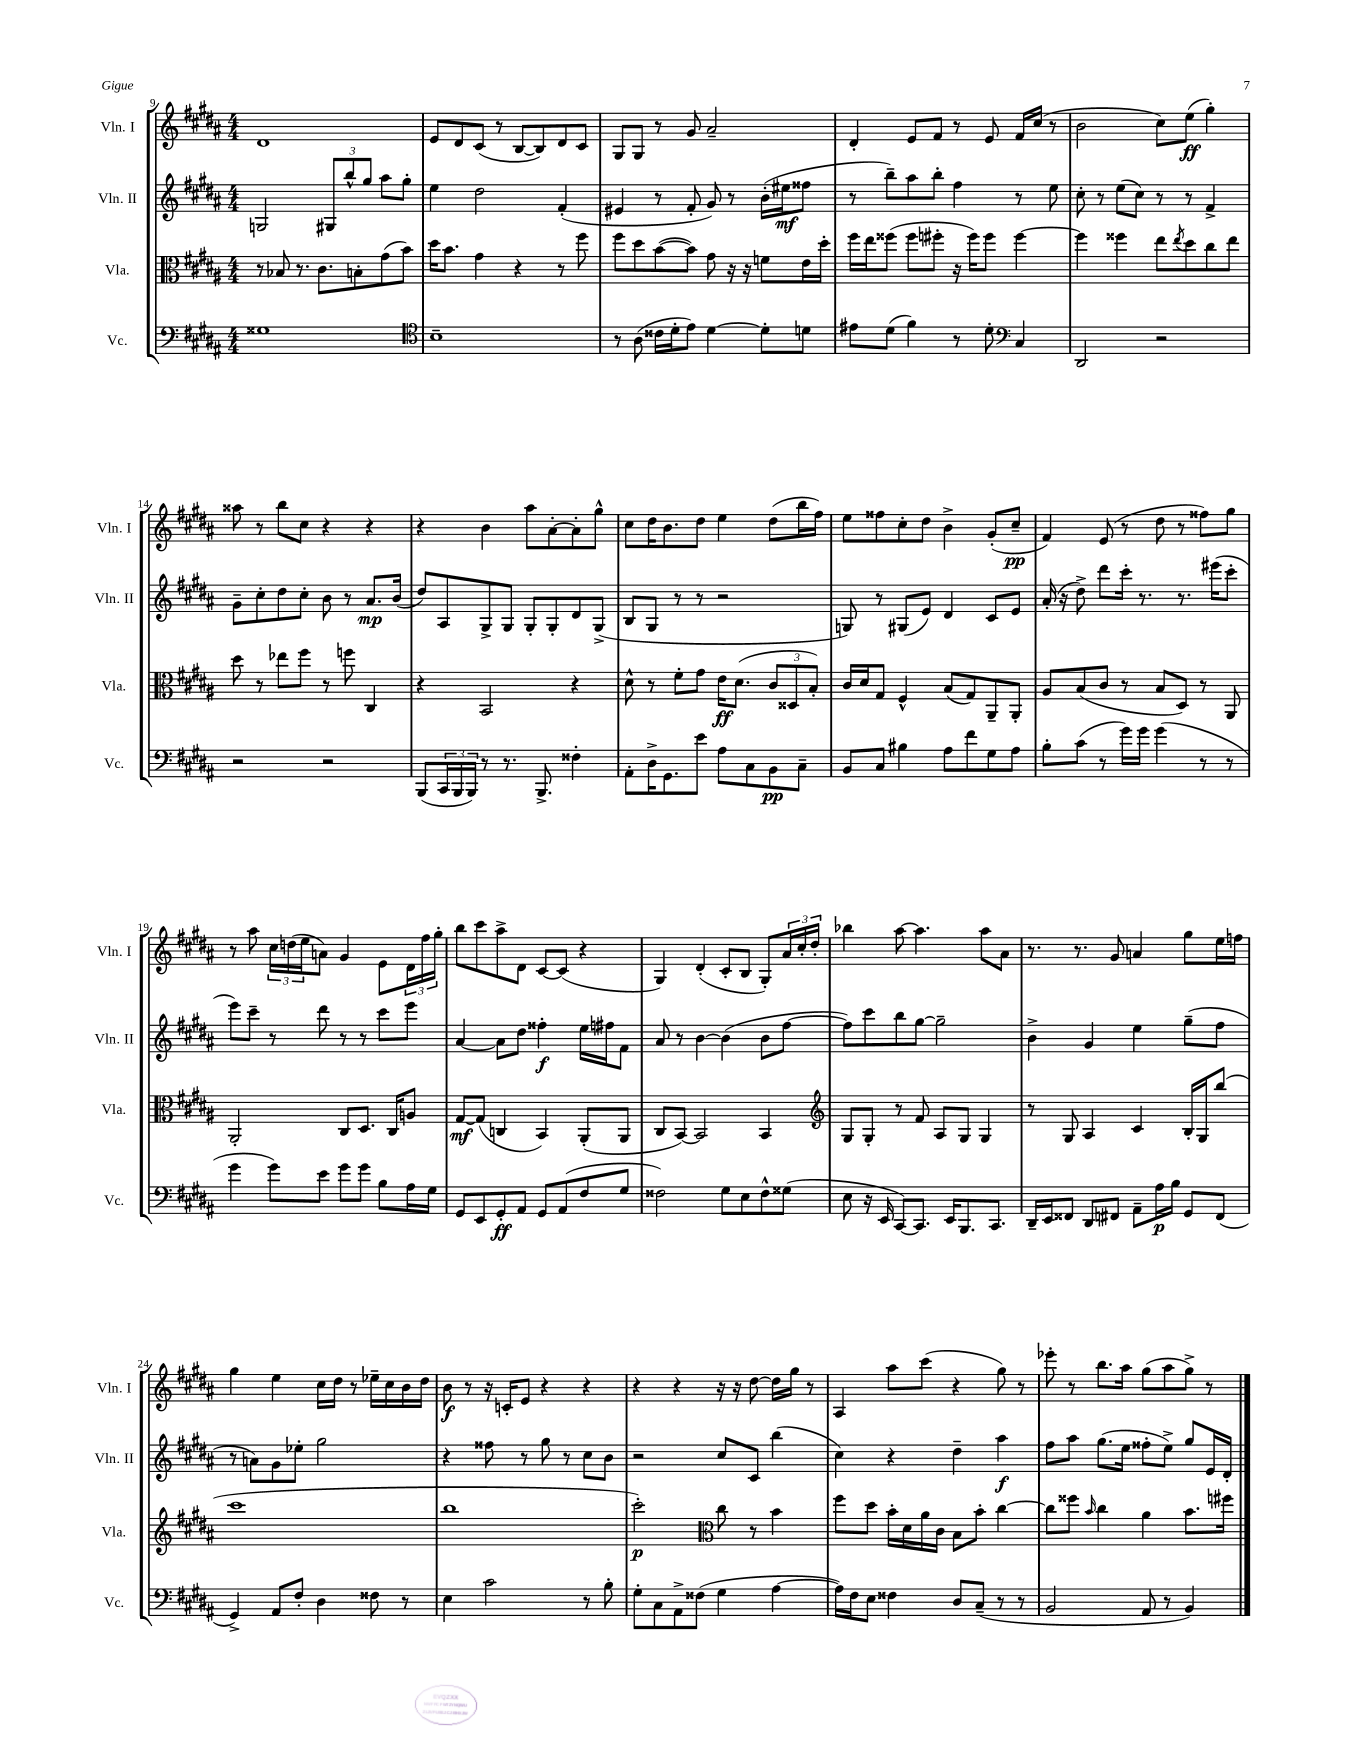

**kern	**dynam	**kern	**dynam	**kern	**dynam	**kern	**dynam
*part4	*part4	*part3	*part3	*part2	*part2	*part1	*part1
*staff4	*staff4	*staff3	*staff3	*staff2	*staff2	*staff1	*staff1
*I"Vc.	*	*I"Vla.	*	*I"Vln. II	*	*I"Vln. I	*
*I'Vc.	*	*I'Vla.	*	*I'Vln. II	*	*I'Vln. I	*
*clefF4	*	*clefC3	*	*clefG2	*	*clefG2	*
*k[f#c#g#d#a#]	*	*k[f#c#g#d#a#]	*	*k[f#c#g#d#a#]	*	*k[f#c#g#d#a#]	*
*M4/4	*	*M4/4	*	*M4/4	*	*M4/4	*
=9	=9	=9	=9	=9	=9	=9	=9
1G##X	.	8r	.	2Gn/	.	1d#	.
.	.	8B-X/	.	.	.	.	.
.	.	8.r	.	.	.	.	.
.	.	8.c#\L	.	.	.	.	.
.	.	.	.	12G#X/L	.	.	.
.	.	.	.	12bb^^/	.	.	.
.	.	8Bn'\	.	.	.	.	.
.	.	.	.	12gg#/J	.	.	.
.	.	(8g#\	.	8aa#\L	.	.	.
.	.	8b\J)	.	8gg#'\J	.	.	.
=10	=10	=10	=10	=10	=10	=10	=10
*clefC4	*	*	*	*	*	*	*
1B~	.	16dd#\KL	.	4ee\	.	8e/L	.
.	.	8.b\J	.	.	.	.	.
.	.	.	.	.	.	8d#/	.
.	.	4g#\	.	2dd#\	.	(8c#/J	.
.	.	.	.	.	.	8r	.
.	.	4r	.	.	.	[8B/L	.
.	.	.	.	.	.	8B/])	.
.	.	8r	.	(4f#'/	.	8d#/	.
.	.	8ff#\	.	.	.	8c#/J	.
=11	=11	=11	=11	=11	=11	=11	=11
8r	.	8ff#\L	.	4e#X/	.	8G#/L	.
(8A#\	.	8dd#\	.	.	.	8G#/J	.
16c##X\LL	.	([8b\	.	8r	.	8r	.
16d#'\J	.	.	.	.	.	.	.
8e\J)	.	8b\J])	.	8f#'/	.	8g#/	.
[4d#\	.	8g#\	.	8g#/)	.	2a#~/	.
.	.	16r	.	8r	.	.	.
.	.	16r	.	.	.	.	.
8d#'\L]	.	8fn\L	.	(16b'\LL	.	.	.
.	.	.	.	16ee#X\J	mf	.	.
8dn\J	.	16e\L	.	8ff##X\J	.	.	.
.	.	16dd#'\JJ	.	.	.	.	.
=12	=12	=12	=12	=12	=12	=12	=12
8e#X\L	.	16ff#\LL	.	8r	.	4d#'/	.
.	.	16ee\J	.	.	.	.	.
(8d#\J	.	(8ff##X\J	.	8bb~\L)	.	.	.
4f#\)	.	8ff##\L	.	8aa#\	.	8e/L	.
.	.	8ff#X'\J	.	8bb'\J	.	8f#/J	.
8r	.	16r	.	4ff#\	.	8r	.
.	.	16ff#\KL)	.	.	.	.	.
8d#'\	.	8ff#\J	.	.	.	8e/	.
*clefF4	*	*	*	*	*	*	*
4C#/	.	[4ff#\	.	8r	.	16f#/LL	.
.	.	.	.	.	.	(16cc#/JJ	.
.	.	.	.	8ee\	.	8r	.
=13	=13	=13	=13	=13	=13	=13	=13
2DD#/	.	4ff#\]	.	8cc#'\	.	2b\	.
.	.	.	.	8r	.	.	.
.	.	4ff##X\	.	(8ee\L	.	.	.
.	.	.	.	8cc#\J)	.	.	.
2r	.	8ee\L	.	8r	.	8cc#\L)	.
.	.	8qee/	.	.	.	.	.
.	.	8dd#\	.	8r	.	(8ee\J	ff
.	.	8cc#\	.	4f#^/	.	4gg#'\)	.
.	.	8ee\J	.	.	.	.	.
!!LO:LB:g=z
=14	=14	=14	=14	=14	=14	=14	=14
2r	.	8dd#\	.	8g#~\L	.	8aa##X\	.
.	.	8r	.	8cc#'\	.	8r	.
.	.	8ee-X\L	.	8dd#\	.	8bb\L	.
.	.	8ff#\J	.	8cc#'\J	.	8cc#\J	.
2r	.	8r	.	8b\	.	4r	.
.	.	8ffn\	.	8r	.	.	.
.	.	4C#/	.	8.a#/L	mp	4r	.
.	.	.	.	(16b/Jk	.	.	.
=15	=15	=15	=15	=15	=15	=15	=15
(8BBB/L	.	4r	.	8dd#/L)	.	4r	.
24CC#/L	.	.	.	8A#/	.	.	.
24BBB/	.	.	.	.	.	.	.
24BBB/JJ)	.	.	.	.	.	.	.
8r	.	2BB/	.	8G#^/	.	4b\	.
8.r	.	.	.	8G#/J	.	.	.
.	.	.	.	8G#'/L	.	8aa#\L	.
8.BBB^/	.	.	.	.	.	.	.
.	.	.	.	8G#'/	.	[8a#'\	.
4F##X'\	.	4r	.	8d#/	.	8a#'\]	.
.	.	.	.	(8G#^/J	.	8gg#^^\J	.
=16	=16	=16	=16	=16	=16	=16	=16
8AA#'\L	.	8d#^^\	.	8B/L	.	8cc#\L	.
16D#^\K	.	8r	.	8G#/J	.	16dd#\K	.
8.GG#\	.	.	.	.	.	8.b\	.
.	.	8f#'\L	.	8r	.	.	.
8e\J	.	8g#\J	.	8r	.	8dd#\J	.
8A#\L	.	16e\KL	ff	2r	.	4ee\	.
.	.	(8.d#\J	.	.	.	.	.
8C#\	.	.	.	.	.	.	.
8BB\	pp	12c#/L	.	.	.	(8dd#\L	.
.	.	12D##X/	.	.	.	.	.
8C#~\J	.	.	.	.	.	16bb\L	.
.	.	12B'/J)	.	.	.	.	.
.	.	.	.	.	.	16ff#\JJ)	.
=17	=17	=17	=17	=17	=17	=17	=17
8BB/L	.	16c#/LL	.	8Gn/)	.	8ee\L	.
.	.	16d#/J	.	.	.	.	.
8C#/J	.	8G#/J	.	8r	.	8ff##X\	.
4B#X\	.	4F#^^/	.	(8G#X/L	.	8cc#'\	.
.	.	.	.	8e/J)	.	8dd#\J	.
8A#\L	.	(8B/L	.	4d#/	.	4b^\	.
8f#\	.	8G#/)	.	.	.	.	.
8G#\	.	8AA#~/	.	8c#/L	.	(8g#'/L	.
8A#\J	.	8AA#'/J	.	8e/J	.	8cc#~/J	pp
=18	=18	=18	=18	=18	=18	=18	=18
8B'\L	.	8A#/L	.	(16a#'/	.	4f#/)	.
.	.	.	.	16r	.	.	.
(8c#\J	.	(8B/	.	8dd#^\)	.	.	.
8r	.	8c#/J	.	8ddd#\L	.	(8e/	.
16g#\LL)	.	8r	.	16ccc#'\Jk	.	8r	.
16g#\JJ	.	.	.	8.r	.	.	.
(4g#\	.	8B/L	.	.	.	8dd#\	.
.	.	8D#/J)	.	8.r	.	8r	.
8r	.	8r	.	.	.	8ff##X\L)	.
.	.	.	.	(16eee#X\KL	.	.	.
8r	.	8AA#/	.	8ccc#'\J	.	8gg#\J	.
!!LO:LB:g=z
=19	=19	=19	=19	=19	=19	=19	=19
4g#\	.	2AA#'/	.	8eee\L)	.	8r	.
.	.	.	.	8ccc#~\J	.	8aa#\	.
8g#\L)	.	.	.	8r	.	24cc#\LL	.
.	.	.	.	.	.	(24ddn\	.
.	.	.	.	.	.	24ee\J	.
8e\J	.	.	.	8ddd#\	.	8an\J)	.
8g#\L	.	8C#/L	.	8r	.	4g#/	.
8g#\J	.	8.D#/J	.	8r	.	.	.
8B\L	.	.	.	8ccc#\L	.	8e\L	.
.	.	16C#/KL	.	.	.	.	.
16A#\L	.	8An/J	.	8eee\J	.	24d#\L	.
.	.	.	.	.	.	24ff#\	.
16G#\JJ	.	.	.	.	.	.	.
.	.	.	.	.	.	24gg#'\JJ	.
=20	=20	=20	=20	=20	=20	=20	=20
8GG#/L	.	[8G#/L	mf	[4a#/	.	8bb\L	.
8EE/	.	(8G#/J]	.	.	.	8ccc#\	.
8GG#'/	ff	4Cn/	.	8a#\L]	.	8aa#^\	.
8AA#/J	.	.	.	8dd#\J	.	8d#\J	.
8GG#/L	.	4BB/)	.	4ff##X'\	f	[8c#/L	.
(8AA#/	.	.	.	.	.	(8c#/J]	.
8F#/	.	(8AA#'/L	.	16ee\LL	.	4r	.
.	.	.	.	16ff#X\J	.	.	.
8G#/J	.	8AA#/J	.	8f#\J	.	.	.
=21	=21	=21	=21	=21	=21	=21	=21
2F##X\)	.	8C#/L	.	8a#/	.	4G#/)	.
.	.	[8BB/J)	.	8r	.	.	.
.	.	2BB/]	.	[4b\	.	(4d#'/	.
8G#\L	.	.	.	(4b\]	.	8c#'/L	.
8E\	.	.	.	.	.	8B/J	.
8F##^^\	.	4BB/	.	8b\L	.	8G#'/L)	.
(8G##X\J	.	.	.	[8ff#\J	.	24a#/L	.
.	.	.	.	.	.	24cc#'/	.
.	.	.	.	.	.	24dd#'/JJ	.
=22	=22	=22	=22	=22	=22	=22	=22
*	*	*clefG2	*	*	*	*	*
8E\	.	8G#/L	.	8ff#\L])	.	4bb-X\	.
16r	.	8G#'/J	.	8ccc#\	.	.	.
16EE/	.	.	.	.	.	.	.
[8CC#/L)	.	8r	.	8bb\	.	[8aa#\	.
8.CC#/J]	.	8f#/	.	[8gg#\J	.	4.aa#\]	.
.	.	8A#/L	.	2gg#~\]	.	.	.
16EE/KL	.	.	.	.	.	.	.
8.BBB/	.	8G#/J	.	.	.	.	.
.	.	4G#/	.	.	.	8aa#\L	.
8.CC#/J	.	.	.	.	.	.	.
.	.	.	.	.	.	8a#\J	.
=23	=23	=23	=23	=23	=23	=23	=23
16DD#~/LL	.	8r	.	4b^\	.	8.r	.
16EE/J	.	.	.	.	.	.	.
8FF##X/J	.	8G#/	.	.	.	.	.
.	.	.	.	.	.	8.r	.
8DD#/L	.	4A#/	.	4g#/	.	.	.
8FF#X/J	.	.	.	.	.	8g#/	.
8AA#~\L	.	4c#/	.	4ee\	.	4an/	.
16A#\L	p	.	.	.	.	.	.
16B\JJ	.	.	.	.	.	.	.
8GG#/L	.	16B'/LL	.	(8gg#~\L	.	8gg#\L	.
.	.	16G#/J	.	.	.	.	.
(8FF#/J	.	(8bb/J	.	8ff#\J	.	16ee\L	.
.	.	.	.	.	.	16ffn\JJ	.
!!LO:LB:g=z
=24	=24	=24	=24	=24	=24	=24	=24
4GG#^/)	.	1ccc#	.	8r	.	4gg#\	.
.	.	.	.	8an\L)	.	.	.
8AA#/L	.	.	.	8g#\	.	4ee\	.
8F#'/J	.	.	.	8ee-X'\J	.	.	.
4D#\	.	.	.	2gg#\	.	16cc#\LL	.
.	.	.	.	.	.	16dd#\JJ	.
.	.	.	.	.	.	8r	.
8F##X\	.	.	.	.	.	16ee-X~\LL	.
.	.	.	.	.	.	16cc#\	.
8r	.	.	.	.	.	16b\	.
.	.	.	.	.	.	16dd#\JJ	.
=25	=25	=25	=25	=25	=25	=25	=25
4E\	.	1bb	.	4r	.	8b\	f
.	.	.	.	.	.	8r	.
2c#\	.	.	.	8ff##X\	.	16r	.
.	.	.	.	.	.	16cn'/KL	.
.	.	.	.	8r	.	8e/J	.
.	.	.	.	8gg#\	.	4r	.
.	.	.	.	8r	.	.	.
8r	.	.	.	8cc#\L	.	4r	.
8B'\	.	.	.	8b\J	.	.	.
=26	=26	=26	=26	=26	=26	=26	=26
8G#'\L	.	2ccc#'\)	p	2r	.	4r	.
8C#\	.	.	.	.	.	.	.
8AA#^\	.	.	.	.	.	4r	.
(8F##X\J	.	.	.	.	.	.	.
*	*	*clefC3	*	*	*	*	*
4G#\	.	8cc#\	.	8cc#/L	.	16r	.
.	.	.	.	.	.	16r	.
.	.	8r	.	8c#/J	.	[8dd#\	.
[4A#\	.	4b\	.	(4bb\	.	16dd#\LL]	.
.	.	.	.	.	.	16gg#\JJ	.
.	.	.	.	.	.	8r	.
=27	=27	=27	=27	=27	=27	=27	=27
16A#\LL])	.	8ff#\L	.	4cc#\)	.	4A#/	.
16F#\J	.	.	.	.	.	.	.
8E\J	.	8dd#\J	.	.	.	.	.
4F##X\	.	16b'\LL	.	4r	.	8aa#\L	.
.	.	16d#\	.	.	.	.	.
.	.	16a#\	.	.	.	(8ccc#\J	.
.	.	16c#\JJ	.	.	.	.	.
8D#/L	.	8B\L	.	4dd#~\	.	4r	.
(8C#~/J	.	8b'\J	.	.	.	.	.
8r	.	[4cc#\	.	4aa#\	f	8gg#\)	.
8r	.	.	.	.	.	8r	.
=28	=28	=28	=28	=28	=28	=28	=28
2BB/	.	8cc#\L]	.	8ff#\L	.	8eee-X'\	.
.	.	8ff##X\J	.	8aa#\J	.	8r	.
.	.	16qqb/	.	.	.	.	.
.	.	4cc#\	.	(8.gg#\L	.	8.bb\L	.
.	.	.	.	16ee\Jk	.	16aa#\Jk	.
8AA#/	.	4a#\	.	8ff##X'\L	.	(8gg#\L	.
8r	.	.	.	8ee^\J)	.	8aa#\	.
4BB/)	.	8.b\L	.	8gg#/L	.	8gg#^\J)	.
.	.	.	.	16e/L	.	8r	.
.	.	16ff#X\Jk	.	16d#'/JJ	.	.	.
==	==	==	==	==	==	==	==
*-	*-	*-	*-	*-	*-	*-	*-
